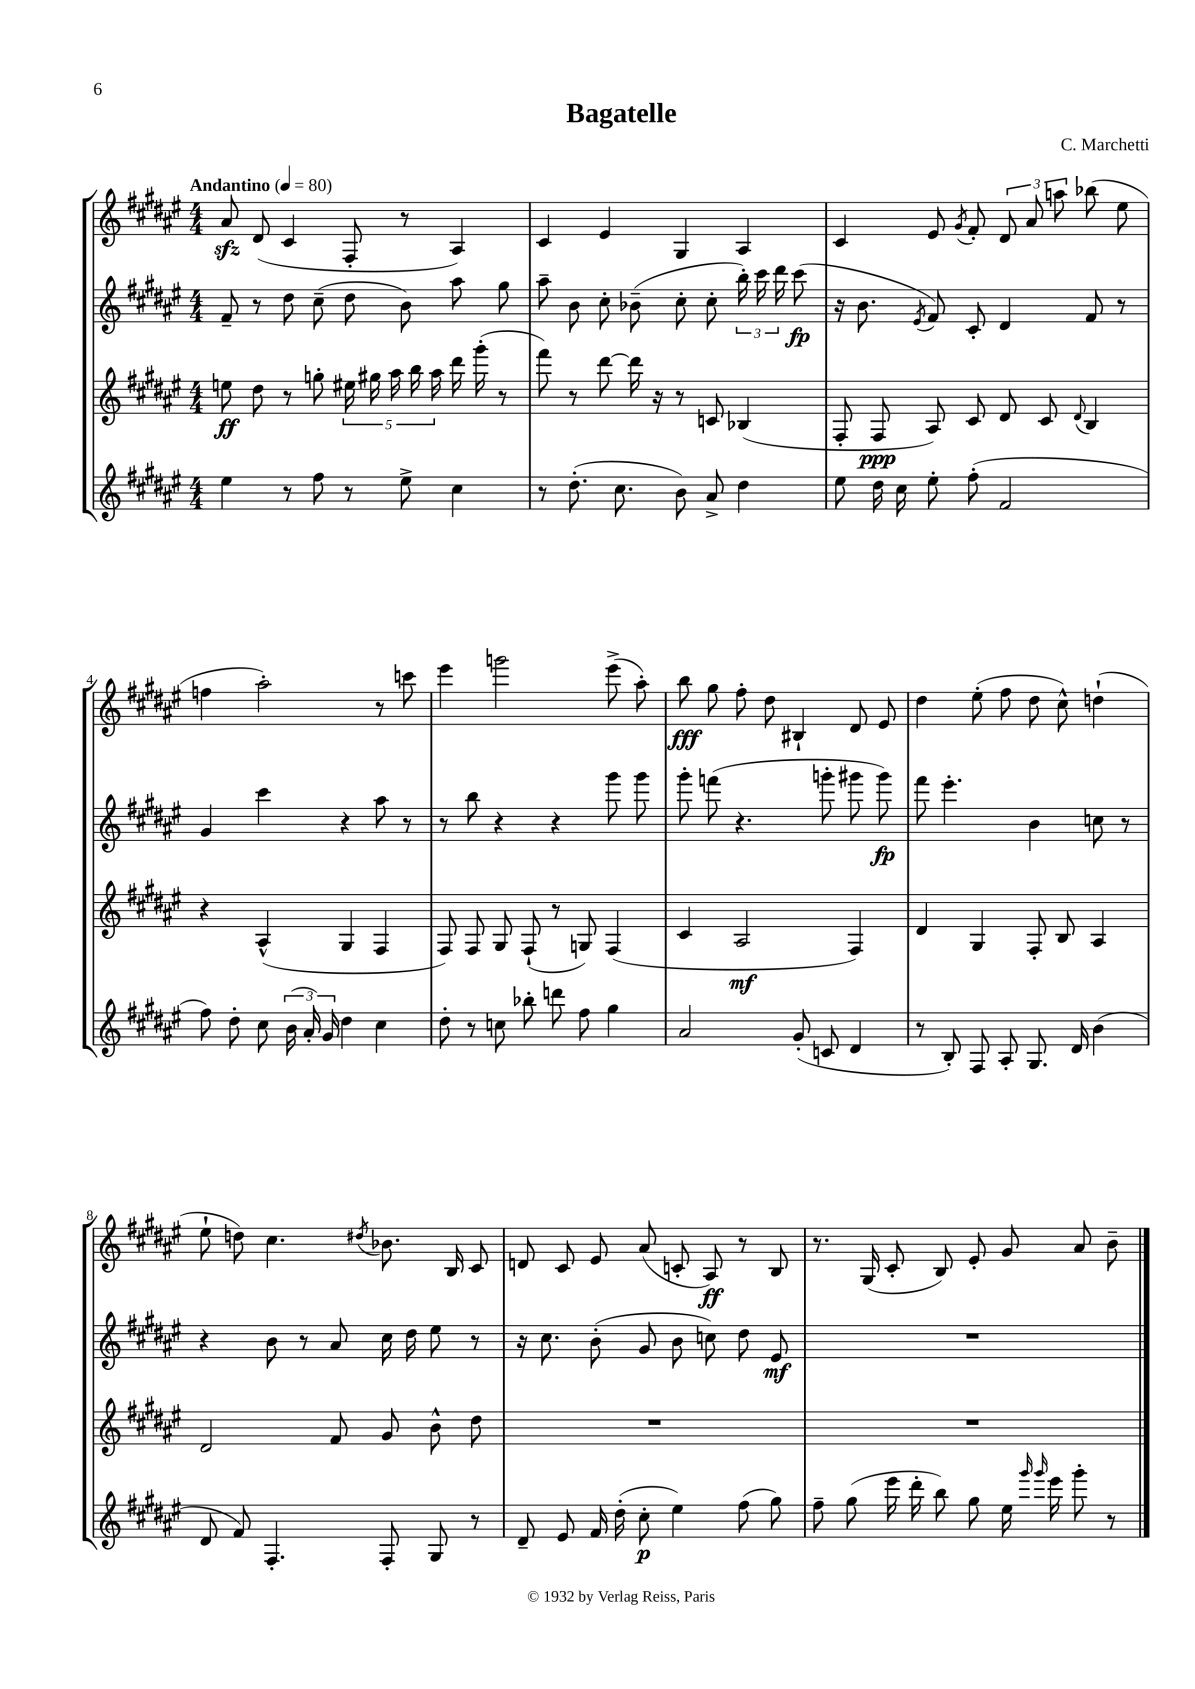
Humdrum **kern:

**kern	**dynam	**kern	**dynam	**kern	**dynam	**kern	**dynam
*part4	*part4	*part3	*part3	*part2	*part2	*part1	*part1
*staff4	*staff4	*staff3	*staff3	*staff2	*staff2	*staff1	*staff1
*clefG2	*	*clefG2	*	*clefG2	*	*clefG2	*
*k[f#c#g#d#a#e#]	*	*k[f#c#g#d#a#e#]	*	*k[f#c#g#d#a#e#]	*	*k[f#c#g#d#a#e#]	*
*M4/4	*	*M4/4	*	*M4/4	*	*M4/4	*
*MM80	*	*MM80	*	*MM80	*	*MM80	*
=1	=1	=1	=1	=1	=1	=1	=1
!	!	!	!	!	!	!LO:TX:a:B:t=Andantino	!
4ee#\	.	8een\	ff	8f#~/	.	8a#zz/	.
.	.	8dd#\	.	8r	.	(8d#/	.
8r	.	8r	.	8dd#\	.	4c#/	.
8ff#\	.	8ggn'\	.	(8cc#~\	.	.	.
8r	.	20ee#X\	.	8dd#\	.	8F#'/	.
.	.	20gg#X\	.	.	.	.	.
.	.	20aa#\	.	.	.	.	.
8ee#^\	.	.	.	8b\)	.	8r	.
.	.	20bb\	.	.	.	.	.
.	.	20aa#\	.	.	.	.	.
4cc#\	.	16ddd#\	.	8aa#\	.	4A#/)	.
.	.	(16ggg#'\	.	.	.	.	.
.	.	8r	.	8gg#\	.	.	.
=2	=2	=2	=2	=2	=2	=2	=2
8r	.	8fff#\)	.	8aa#~\	.	4c#/	.
(8.dd#'\	.	8r	.	8b\	.	.	.
.	.	[8ddd#\	.	8cc#'\	.	4e#/	.
8.cc#\	.	.	.	.	.	.	.
.	.	16ddd#\]	.	(8b-X~\	.	.	.
.	.	16r	.	.	.	.	.
8b\)	.	8r	.	8cc#'\	.	4G#/	.
8a#^/	.	8cn/	.	8cc#'\	.	.	.
4dd#\	.	(4B-X/	.	24bb'\)	.	4A#/	.
.	.	.	.	24ccc#\	.	.	.
.	.	.	.	24ddd#\	.	.	.
.	.	.	.	(8ccc#\	fp	.	.
=3	=3	=3	=3	=3	=3	=3	=3
8ee#\	.	8F#'/	.	16r	.	4c#/	.
.	.	.	.	8.b\	.	.	.
16dd#\	.	8F#/	ppp	.	.	.	.
16cc#\	.	.	.	.	.	.	.
.	.	.	.	8qe#/	.	.	.
8ee#'\	.	8A#/)	.	8f#/)	.	8e#/	.
.	.	.	.	.	.	8qg#/	.
(8ff#'\	.	8c#/	.	8c#'/	.	8f#'/	.
2f#/	.	8d#/	.	4d#/	.	12d#/	.
.	.	.	.	.	.	12a#/	.
.	.	8c#/	.	.	.	.	.
.	.	.	.	.	.	12aan\	.
.	.	8qqd#/	.	.	.	.	.
.	.	4B/	.	8f#/	.	(8bb-X\	.
.	.	.	.	8r	.	8ee#\	.
!!LO:LB:g=z
=4	=4	=4	=4	=4	=4	=4	=4
8ff#\)	.	4r	.	4g#/	.	4ffn\	.
8dd#'\	.	.	.	.	.	.	.
8cc#\	.	(4A#^^/	.	4ccc#\	.	2aa#'\)	.
(24b\	.	.	.	.	.	.	.
24a#'/)	.	.	.	.	.	.	.
24g#/	.	.	.	.	.	.	.
4dd#\	.	4G#/	.	4r	.	.	.
4cc#\	.	4F#/	.	8aa#\	.	8r	.
.	.	.	.	8r	.	8cccn\	.
=5	=5	=5	=5	=5	=5	=5	=5
8dd#'\	.	8F#/)	.	8r	.	4eee#\	.
8r	.	8F#/	.	8bb\	.	.	.
8ccn\	.	8G#/	.	4r	.	2gggn\	.
8bb-X'\	.	(8F#`/	.	.	.	.	.
8dddn\	.	8r	.	4r	.	.	.
8ff#\	.	8Gn/)	.	.	.	.	.
4gg#\	.	(4F#/	.	8ggg#\	.	(8eee#^\	.
.	.	.	.	8ggg#\	.	8aa#'\)	.
=6	=6	=6	=6	=6	=6	=6	=6
2a#/	.	4c#/	.	8ggg#'\	.	8bb\	fff
.	.	.	.	(8fffn\	.	8gg#\	.
.	.	2A#/	mf	4.r	.	8ff#'\	.
.	.	.	.	.	.	8dd#\	.
(8g#'/	.	.	.	.	.	4B#X`/	.
8cn/	.	.	.	8gggn'\	.	.	.
4d#/	.	4F#/)	.	8ggg#X\	.	8d#/	.
.	.	.	.	8ggg#\)	fp	8e#/	.
=7	=7	=7	=7	=7	=7	=7	=7
8r	.	4d#/	.	8fff#\	.	4dd#\	.
8B'/)	.	.	.	4.eee#'\	.	.	.
8F#/	.	4G#/	.	.	.	(8ee#'\	.
8A#'/	.	.	.	.	.	8ff#\	.
8.G#/	.	8F#'/	.	4b\	.	8dd#\	.
.	.	8B/	.	.	.	8cc#^^\)	.
16d#/	.	.	.	.	.	.	.
(4b\	.	4A#/	.	8ccn\	.	(4ddn`\	.
.	.	.	.	8r	.	.	.
!!LO:LB:g=z
=8	=8	=8	=8	=8	=8	=8	=8
8d#/	.	2d#/	.	4r	.	8ee#`\	.
8f#/)	.	.	.	.	.	8ddn\)	.
4.F#'/	.	.	.	8b\	.	4.cc#\	.
.	.	.	.	8r	.	.	.
.	.	8f#/	.	8a#/	.	.	.
.	.	.	.	.	.	8qdd#X/	.
8F#'/	.	8g#/	.	16cc#\	.	8.b-X\	.
.	.	.	.	16dd#\	.	.	.
8G#/	.	8b^^\	.	8ee#\	.	.	.
.	.	.	.	.	.	16B/	.
8r	.	8dd#\	.	8r	.	8c#/	.
=9	=9	=9	=9	=9	=9	=9	=9
8d#~/	.	1r	.	16r	.	8dn/	.
.	.	.	.	8.cc#\	.	.	.
8e#/	.	.	.	.	.	8c#/	.
16f#/	.	.	.	(8b'\	.	8e#/	.
(16dd#'\	.	.	.	.	.	.	.
8cc#'\	p	.	.	8g#/	.	(8a#/	.
4ee#\)	.	.	.	8b\	.	8cn'/	.
.	.	.	.	8ccn\)	.	8A#/)	ff
(8ff#\	.	.	.	8dd#\	.	8r	.
8gg#\)	.	.	.	8e#/	mf	8B/	.
=10	=10	=10	=10	=10	=10	=10	=10
8ff#~\	.	1r	.	1r	.	8.r	.
(8gg#\	.	.	.	.	.	.	.
.	.	.	.	.	.	(16G#/	.
16eee#\	.	.	.	.	.	8c#'/	.
16ddd#'\	.	.	.	.	.	.	.
8bb\)	.	.	.	.	.	8B/)	.
8gg#\	.	.	.	.	.	8e#'/	.
16ee#\	.	.	.	.	.	8g#/	.
16qqggg#/	.	.	.	.	.	.	.
16qqggg#/	.	.	.	.	.	.	.
16eee#\	.	.	.	.	.	.	.
8ggg#'\	.	.	.	.	.	8a#/	.
8r	.	.	.	.	.	8b~\	.
==	==	==	==	==	==	==	==
*-	*-	*-	*-	*-	*-	*-	*-
